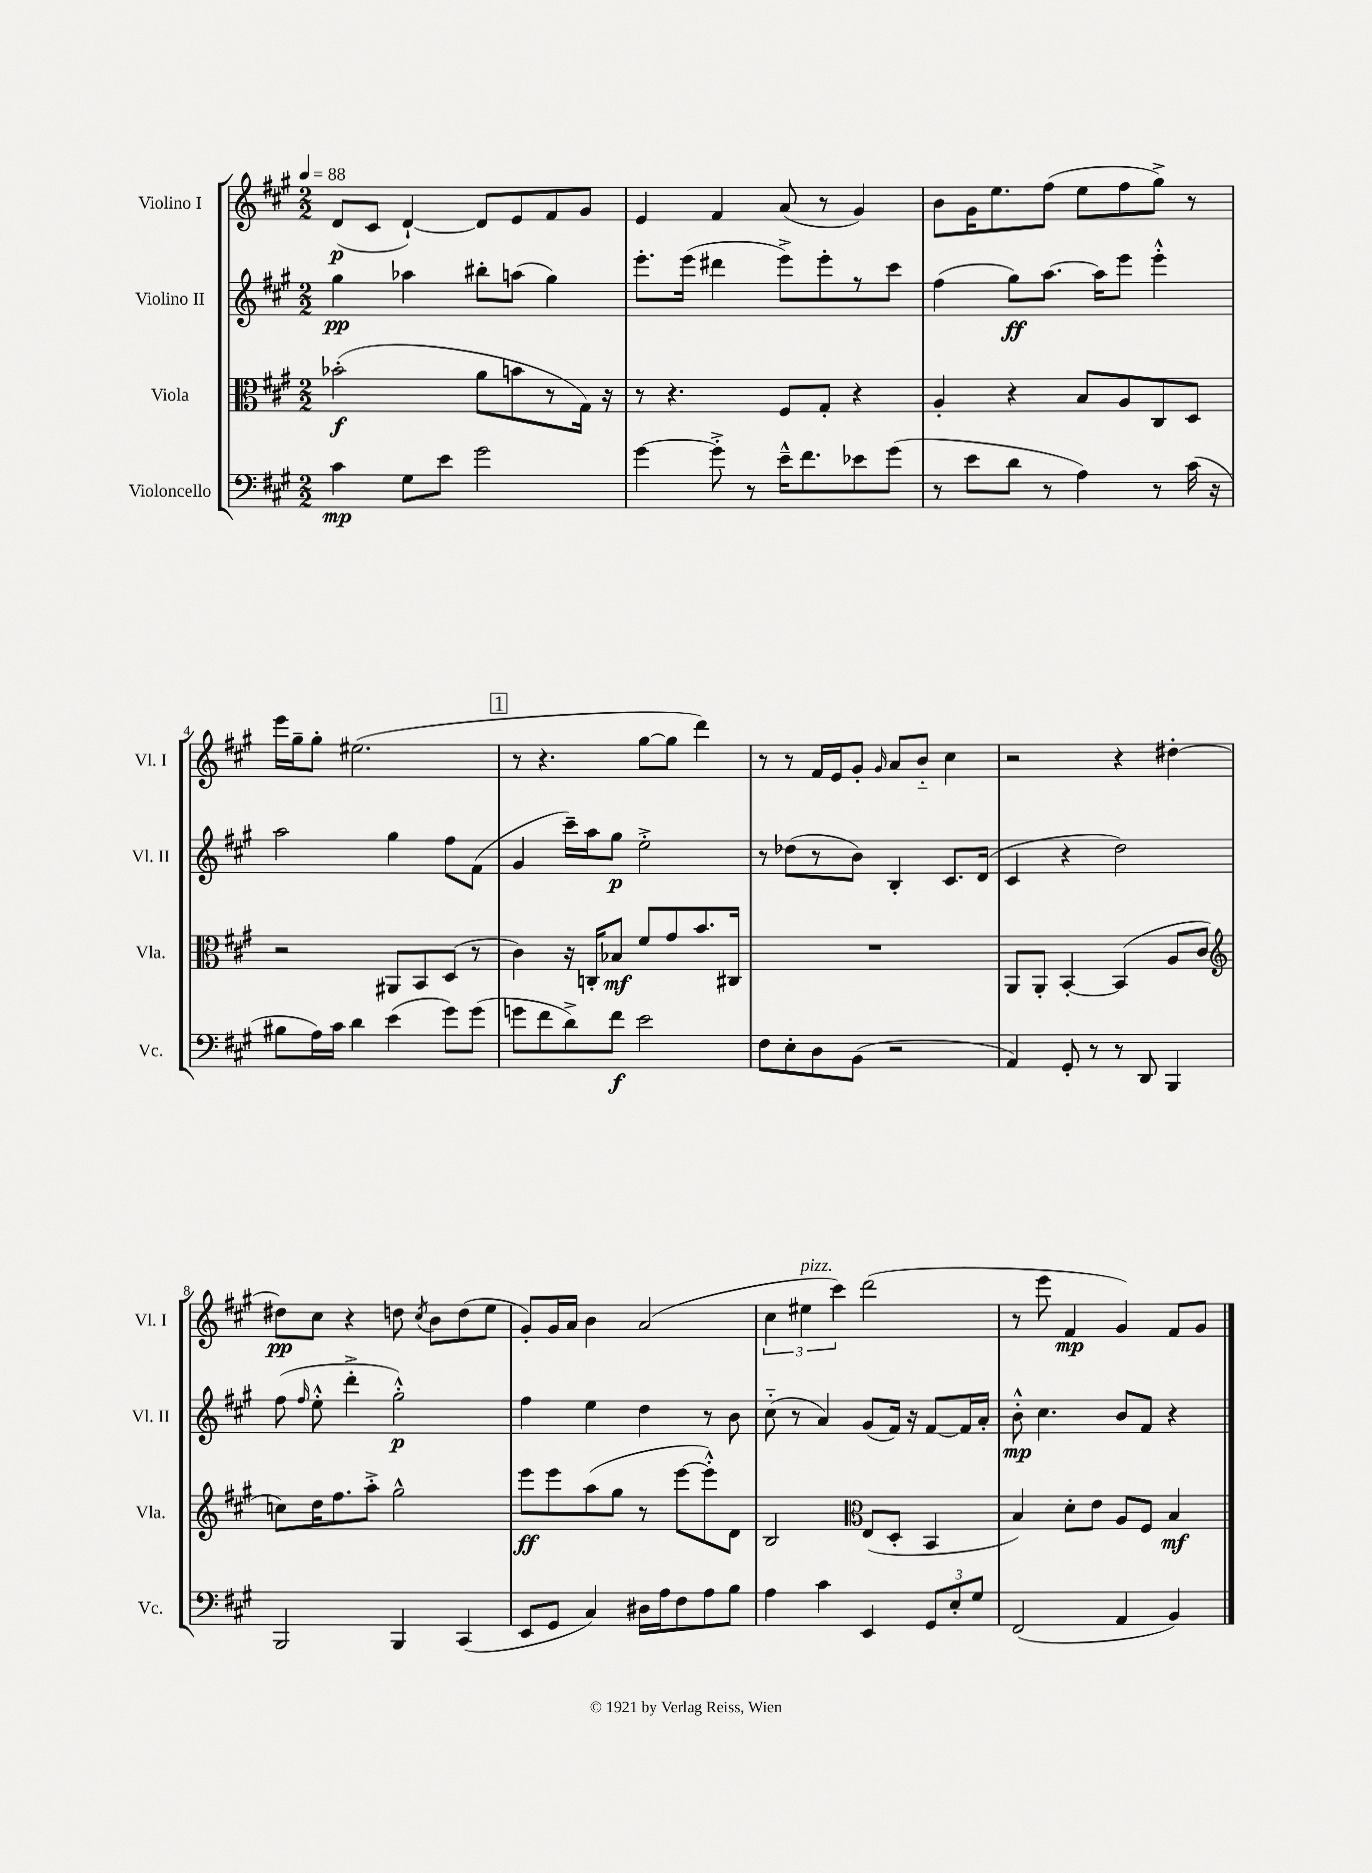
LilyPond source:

<<
\new StaffGroup <<
\new Staff = "s0" \with { instrumentName = "Violino I" shortInstrumentName = "Vl. I" } {
    \clef treble \key a \major \numericTimeSignature \time 2/2 \tempo 4 = 88
    \autoBeamOff d'8[\p( cis'8] d'4~-!) d'8[ e'8 fis'8 gis'8] |
    e'4 fis'4 a'8( r8 gis'4) |
    b'8[ gis'16 e''8. fis''8]( e''8[ fis''8 gis''8]->) r8 |
    e'''16[ gis''16-- gis''8]-. eis''2.( |
    \mark \markup { \box "1" } r8 r4. gis''8[~ gis''8] d'''4) |
    r8 r8 fis'16[ e'16 gis'8]-. \grace { gis'16 } a'8[ b'8]-_ cis''4 |
    r2 r4 dis''4~-. |
    dis''8[\pp cis''8] r4 d''8 \acciaccatura { cis''8 } b'8[ d''8( e''8] |
    gis'8[-.) gis'16 a'16] b'4 a'2( |
    \tuplet 3/2 { cis''4 eis''4^\markup { \italic "pizz." } cis'''4) } d'''2( |
    r8 e'''8 fis'4\mp gis'4) fis'8[ gis'8] \bar "|." |
}
\new Staff = "s1" \with { instrumentName = "Violino II" shortInstrumentName = "Vl. II" } {
    \clef treble \key a \major \numericTimeSignature \time 2/2
    \autoBeamOff gis''4\pp aes''4 bis''8[-. a''8]( gis''4) |
    e'''8.[-. e'''16]( dis'''4 e'''8[->) e'''8-. r8 cis'''8] |
    fis''4( gis''8[\ff) a''8.]~ a''16[ e'''8] e'''4-.-^ |
    a''2 gis''4 fis''8[ fis'8]( |
    \mark \markup { \box "1" } gis'4 cis'''16[--) a''16 gis''8]\p e''2-.-> |
    r8 des''8[( r8 b'8]) b4-. cis'8.[ d'16]( |
    cis'4 r4 d''2) |
    fis''8( \grace { fis''16 } e''8-.-^ d'''4-.-> gis''2-.-^\p) |
    fis''4 e''4 d''4 r8 b'8 |
    cis''8-_( r8 a'4) gis'8[( fis'16]) r16 fis'8[~ fis'16 a'16]-. |
    b'8-.-^\mp cis''4. b'8[ fis'8] r4 \bar "|." |
}
\new Staff = "s2" \with { instrumentName = "Viola" shortInstrumentName = "Vla." } {
    \clef alto \key a \major \numericTimeSignature \time 2/2
    \autoBeamOff bes'2-.\f( a'8[ b'8 r8 gis16]) r16 |
    r8 r4. fis8[ gis8]-. r4 |
    a4-. r4 b8[ a8 cis8 d8] |
    r2 ais,8[ b,8 d8]( r8 |
    \mark \markup { \box "1" } cis'4) r16 c16[-. bes8]\mf fis'8[ gis'8 b'8. cis16] |
    R1 |
    a,8[ a,8]-. b,4~-. b,4( a8[ cis'8] |
    \clef treble c''8[) d''16 fis''8. a''8]-.-> gis''2-^ |
    e'''8[\ff e'''8 a''8( gis''8] r8 e'''8[~ e'''8-.-^) d'8] |
    b2 \clef alto e8[( d8]-. b,4 |
    b4) d'8[-. e'8] a8[ fis8] b4\mf \bar "|." |
}
\new Staff = "s3" \with { instrumentName = "Violoncello" shortInstrumentName = "Vc." } {
    \clef bass \key a \major \numericTimeSignature \time 2/2
    \autoBeamOff cis'4\mp gis8[ e'8] gis'2 |
    gis'4~ gis'8-.-> r8 e'16[---^ fis'8. ees'8 gis'8]( |
    r8 e'8[ d'8] r8 a4) r8 cis'16( r16 |
    bis8[ a16) cis'16] d'4 e'4( gis'8[) gis'8]( |
    \mark \markup { \box "1" } g'8[ fis'8 d'8->) fis'8]\f e'2 |
    fis8[ e8-. d8 b,8]( r2 |
    a,4) gis,8-. r8 r8 d,8 b,,4 |
    b,,2 b,,4 cis,4( |
    e,8[ gis,8] cis4) dis16[ a16 fis8 a8 b8] |
    a4 cis'4 e,4 \tuplet 3/2 { gis,8[ e8-. gis8] } |
    fis,2( a,4 b,4) \bar "|." |
}
>>
>>
